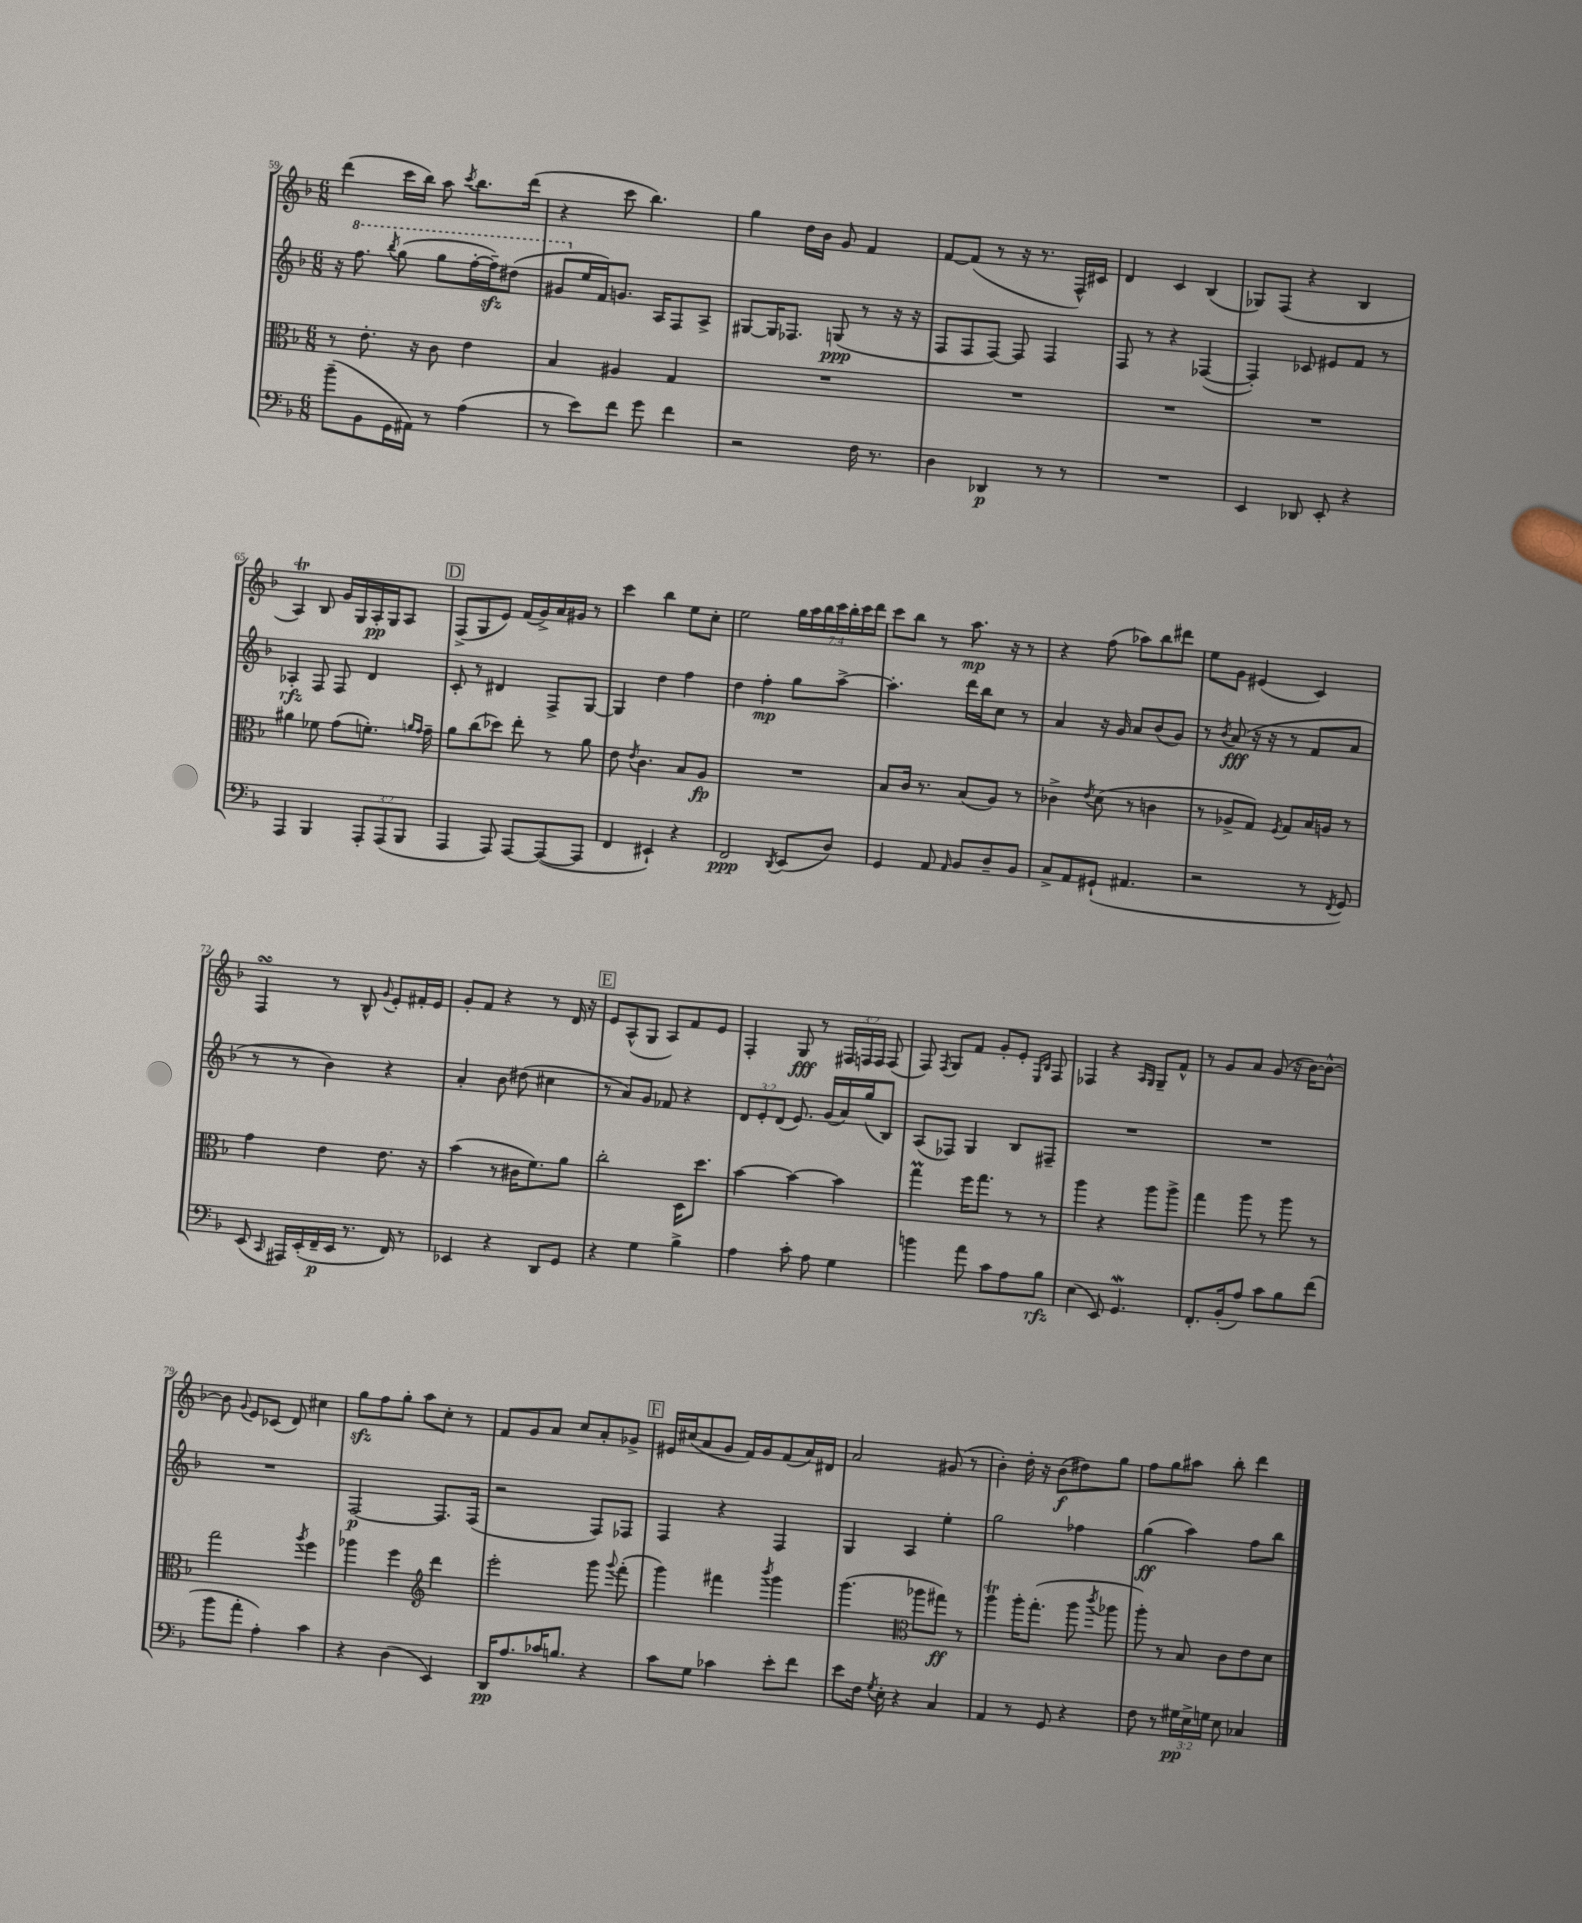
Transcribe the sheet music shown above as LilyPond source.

<<
\new StaffGroup <<
\new Staff = "s0" {
    \clef treble \key f \major \numericTimeSignature \time 6/8 \override Staff.TupletNumber.text = #tuplet-number::calc-fraction-text
    \autoBeamOff d'''4( c'''16[ bes''16]) a''8 \acciaccatura { c'''8 } bes''8.[ d'''16]( |
    r4 c'''8 bes''4.) |
    g''4 d''16[ bes'16] g'8 f'4 |
    f'8[~ f'8]( r8 r16 r8. f16[-^) cis'16] |
    d'4 c'4 bes4( |
    ges8[) f8]( r4 bes4 |
    a4\trill) bes8 g'16[ g16 a16-.\pp g16 a8] |
    \mark \markup { \box "D" } f8[->( g8 e'8]) f'16[( g'16->) a'16 gis'16] r8 |
    c'''4 bes''4 e''8[ c''8]-. |
    e''2 \tuplet 7/4 { g''16[ a''16 bes''16 c'''16 bes''16-. c'''16 d'''16] } |
    c'''8[ bes''8] r8 a''8.\mp r16 r8 |
    r4 f''8( aes''8[) bes''8 dis'''8] |
    e''8[ g'8] eis'4( c'4) |
    f4\turn r8 bes8-^ \appoggiatura { g'8 } e'8[-. fis'16-. e'16] |
    g'8[-. f'8] r4 r8 d'16 r16 |
    \mark \markup { \box "E" } e'8[ a8-^( g8] a8[) f'8 e'8] |
    f4-. g8\fff r8 \tuplet 3/2 { fis16[ f16 f16] } f8( |
    f8) \acciaccatura { f8 } g8[ f'8] g'8[-. e'8]-. \grace { e16[ bes16] } f8 |
    fes4 r4 \grace { a16[ g16] } g8[-- f'8]-^ |
    r8 g'8[ a'8] g'8( r16 bes'16[~) bes'8]~-^ |
    bes'8 \appoggiatura { g'8 } e'8[ ces'8]( d'8) cis''4 |
    g''8[\sfz f''8 g''8]-. a''8[ c''8]-. r8 |
    f'8[ g'8 a'8] c''8[ a'8-. ges'8]-> |
    \mark \markup { \box "F" } eis'16[ cis''16( a'8 g'8] f'16[) g'16 f'8( a'16) dis'16] |
    a'2 gis'8( r8 |
    bes'4-.) d''16-. r16 bes'8[\f( dis''8) g''8] |
    f''8[ g''8 ais''8] bes''8-. d'''4 \bar "|." |
}
\new Staff = "s1" {
    \clef treble \key f \major \numericTimeSignature \time 6/8 \override Staff.TupletNumber.text = #tuplet-number::calc-fraction-text
    \autoBeamOff r16 \ottava #1 f'''8. \acciaccatura { bes'''8 } g'''8( g'''8[ f'''16~-. f'''16--\sfz) dis'''8]( |
    gis''8[ \ottava #0 e''16 f'16) g'!8.] a16[ f8 a8]-> |
    gis8[~ gis16 fes8.] g8\ppp( r8 r16 r16 |
    f8[ f8 f8]~) f8 f4 |
    f8 r8 r4 fes4~( |
    fes4-.) ces'8 eis'8[ f'8] r8 |
    aes4-.\rfz f8 f8 d'4 |
    \mark \markup { \box "D" } c'8-. r8 dis'4 f8[-> g8]~ |
    g4 d''4 f''4 |
    d''4 f''4-.\mp g''8[ a''8]~-> |
    a''4.-. d'''16[ bes''16 c''8] r8 |
    a'4 r16 g'16 a'8[ bes'8( g'8]) |
    r8 \acciaccatura { bes'8 } a'8\fff( r16 r16 r8 f'8[ a'8] |
    r8 r8 bes'4) r4 |
    a'4-. bes'8 dis''8( cis''4 |
    \mark \markup { \box "E" } r8 a'8[) g'8] fes'8 r4 |
    \tuplet 3/2 { d'8[ e'8-. d'8]( } e'8.) g'16[( a'16) g''16( bes8]) |
    a8[( fes8]) g4 bes8[ fis8]-- |
    R2. |
    R2. |
    R2. |
    f2~\p f8.[ f16]( |
    r2 f8[) fes8] |
    \mark \markup { \box "F" } f4 r4 f4 |
    g4 a4 e''4-. |
    g''2 fes''4 |
    g''4\ff( a''4) f''8[ bes''8] \bar "|." |
}
\new Staff = "s2" {
    \clef alto \key f \major \numericTimeSignature \time 6/8
    \autoBeamOff r8 e'8.-. r16 c'8 e'4 |
    bes4 ais4 g4 |
    R2. |
    R2. |
    R2. |
    R2. |
    ais'4 fes'8 g'8[( f'8.]-.) \grace { a'16[ g'16] } g'16-- |
    \mark \markup { \box "D" } a'8[ c''8( des''8]) e''8-. r8 a'8 |
    e'8 \acciaccatura { e'8 } c'4. bes8[ a8]\fp |
    R2. |
    bes8[ c'16] r8. bes8[( a8]) r8 |
    ces'4-> \acciaccatura { e'8 } d'8( r8 c'4 |
    r8 aes8[-> g8]) \acciaccatura { f8 } g8[ bes16 a16] r8 |
    g'4 e'4 e'8. r16 |
    bes'4( r8 cis'16[ f'8.) a'8] |
    \mark \markup { \box "E" } c''2-. d16[ d''8.] |
    bes'4~ bes'4~ bes'4 |
    g''4\prall f''16[ g''8.] r8 r8 |
    a''4 r4 a''8[ a''8]-> |
    g''4 a''8 r8 a''8 r8 |
    g''2 \acciaccatura { a''8 } f''4 |
    aes''4 f''4 \clef treble d'''4 |
    e'''2-. g'''8 \appoggiatura { g'''8 } f'''8-.( |
    \mark \markup { \box "F" } g'''4) fis'''4 \acciaccatura { bes'''8 } g'''4 |
    g'''4.( \clef alto aes''8[ gis''8]\ff) r8 |
    a''4\trill a''16[-. g''8.]-.( a''8 \acciaccatura { c'''8 } aes''8 |
    a''8-.) r8 bes8 c'8[ e'8 d'8] \bar "|." |
}
\new Staff = "s3" {
    \clef bass \key f \major \numericTimeSignature \time 6/8 \override Staff.TupletNumber.text = #tuplet-number::calc-fraction-text
    \autoBeamOff bes'8[--( bes,8 g,16 ais,16]) r8 a4( |
    r8 e'8[) f'8] g'8 f'4 |
    r2 f16 r8. |
    d4 des,4\p r8 r8 |
    R2. |
    e,4 des,8 e,8-. r4 |
    a,,4 bes,,4 \tuplet 3/2 { a,,8[-. a,,8( bes,,8] } |
    \mark \markup { \box "D" } a,,4 a,,8) a,,8[~ a,,8~( a,,8] |
    f,4 eis,4-!) r4 |
    f,2\ppp \acciaccatura { d,8 } e,8[( d8]) |
    g,4 a,8 \grace { a,16 } bes,8[ d8-- bes,8] |
    c8[-> a,8 gis,8]-!( ais,4. |
    r2 r8 \acciaccatura { f,8 } g,8) |
    e,8( \grace { c,16 } ais,,16[) e,16-.( f,16--\p e,16] r8. f,16) r8 |
    ees,4 r4 d,8[ g,8] |
    \mark \markup { \box "E" } r4 g4 bes4-> |
    a4 c'8-. a8 g4 |
    b'4 a'8 c'8[ a8 bes8]\rfz |
    e4( e,8) g,4.\mordent |
    f,8.[-. bes,16-.( a8]) c'8[ bes8 f'8]( |
    bes'8[ a'8]-. a4-.) c'4 |
    r4 d4( e,4) |
    d,16[\pp a8. ces'16 b8.] r4 |
    \mark \markup { \box "F" } c'8[ g8] ces'4 e'8[-. f'8] |
    e'8[ f16] \acciaccatura { g8 } e16-. r4 c4 |
    a,4 r8 g,8 r4 |
    f8 r8 \tuplet 3/2 { gis16[\pp e16-> g16] } e8 ces4 \bar "|." |
}
>>
>>
\layout { \context { \Score currentBarNumber = #59 } }
